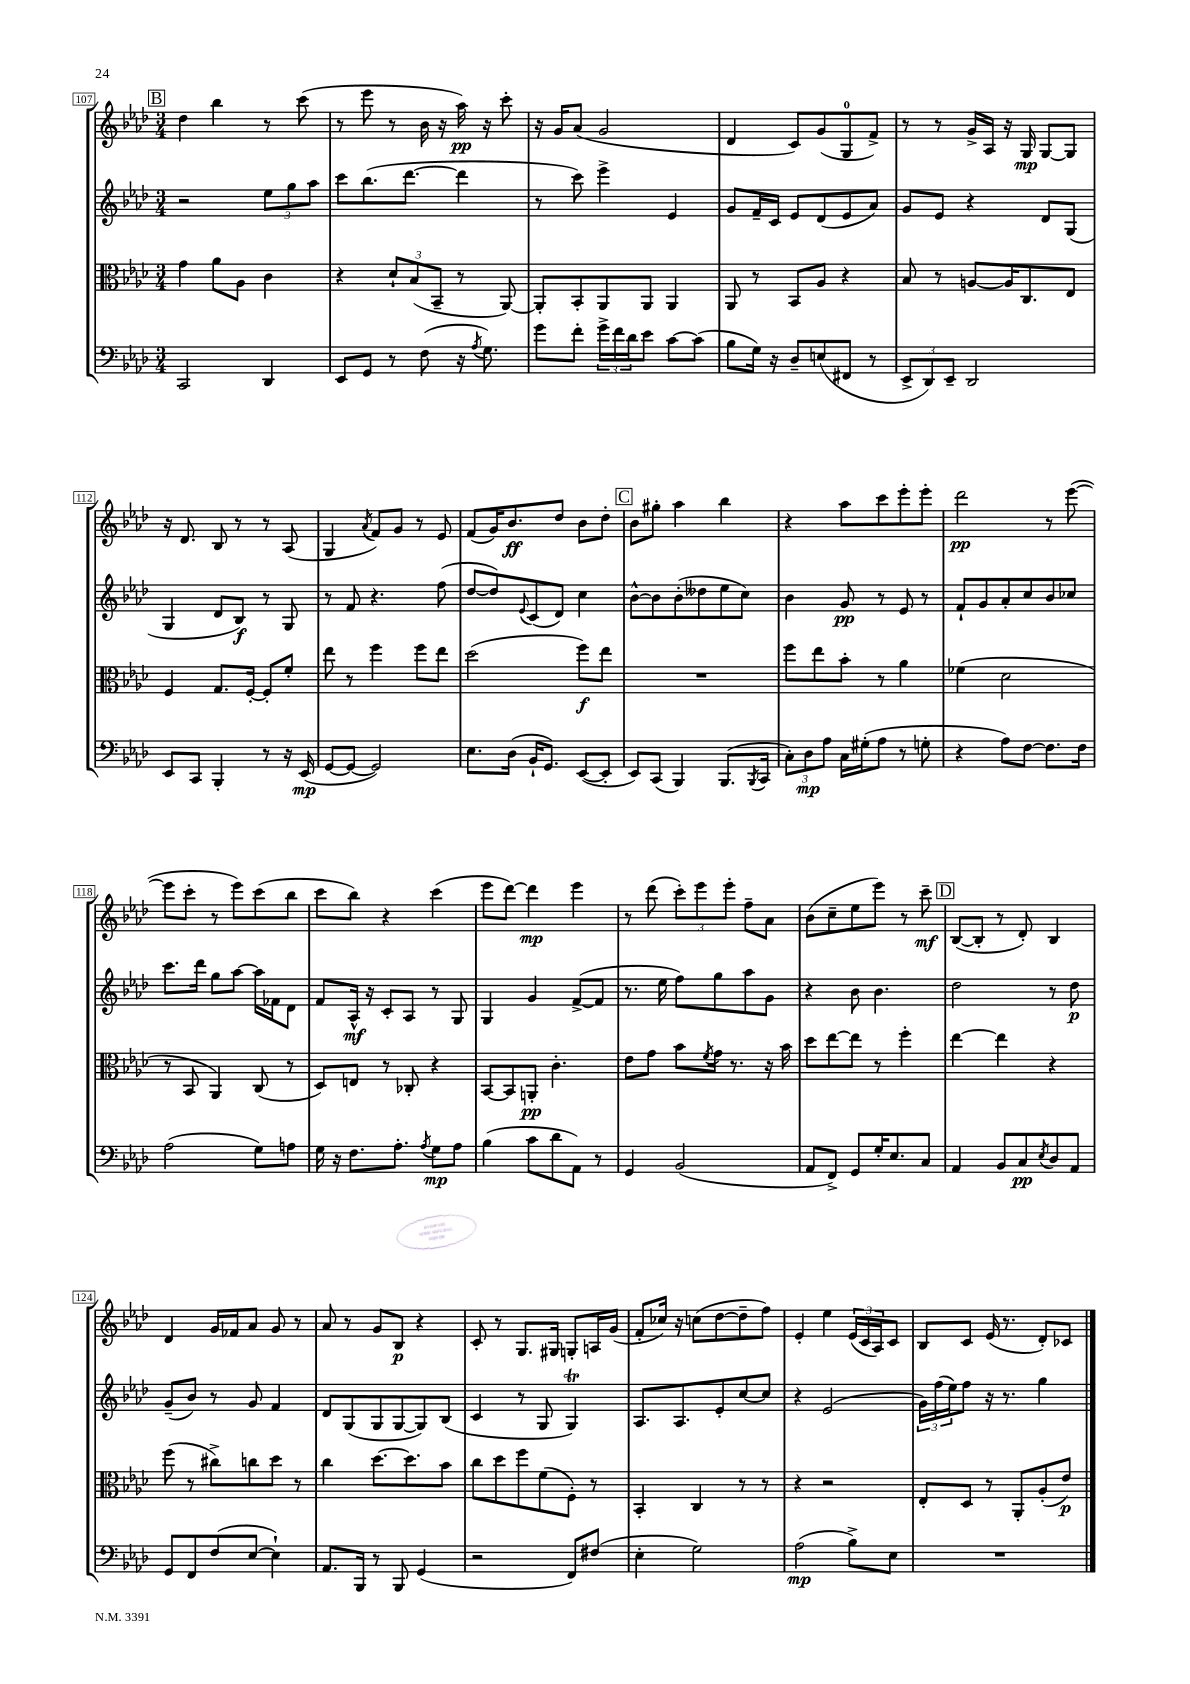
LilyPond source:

<<
\new StaffGroup <<
\new Staff = "s0" {
    \clef treble \key aes \major \numericTimeSignature \time 3/4
    \mark \markup { \box "B" } des''4 bes''4 r8 c'''8( |
    r8 ees'''8 r8 bes'16 r16 aes''16\pp) r16 c'''8-. |
    r16 g'16 aes'8( g'2 |
    des'4 c'8) g'8( g8-0 f'8->) |
    r8 r8 g'16-> aes16 r16 g16\mp g8~ g8 |
    r16 des'8. bes8 r8 r8 aes8( |
    g4 \acciaccatura { aes'8 } f'8) g'8 r8 ees'8 |
    f'8( g'16) bes'8.\ff des''8 bes'8 des''8-. |
    \mark \markup { \box "C" } bes'8 gis''8-. aes''4 bes''4 |
    r4 aes''8 c'''8 ees'''8-. ees'''8-. |
    des'''2\pp r8 ees'''8~( |
    ees'''8 c'''8-. r8 ees'''8) c'''8( bes''8 |
    c'''8 bes''8) r4 c'''4( |
    ees'''8 des'''8~) des'''4\mp ees'''4 |
    r8 des'''8( \tuplet 3/2 { c'''8-.) ees'''8 ees'''8-. } f''8-- aes'8 |
    bes'8( c''8-- ees''8 ees'''8) r8 c'''8--\mf |
    \mark \markup { \box "D" } bes8~( bes8-. r8 des'8-.) bes4 |
    des'4 g'16 fes'16 aes'8 g'8 r8 |
    aes'8 r8 g'8 bes8\p r4 |
    c'8-. r8 g8. gis16 g8-. a16 g'16( |
    f'8-. ces''16) r16 c''8( des''8~ des''8-- f''8) |
    ees'4-. ees''4 \tuplet 3/2 { ees'16( c'16 aes16) } c'8 |
    bes8 c'8 ees'16( r8. des'8-.) ces'8 \bar "|." |
}
\new Staff = "s1" {
    \clef treble \key aes \major \numericTimeSignature \time 3/4
    \mark \markup { \box "B" } r2 \tuplet 3/2 { ees''8 g''8 aes''8 } |
    c'''8 bes''8.( des'''8.~ des'''4 |
    r8 c'''8) ees'''4-> ees'4 |
    g'8 f'16-- c'16 ees'8 des'8( ees'8 aes'8) |
    g'8 ees'8 r4 des'8 g8( |
    g4 des'8 bes8\f) r8 g8 |
    r8 f'8 r4. f''8( |
    des''8~ des''8) \appoggiatura { ees'8 } c'8( des'8) c''4 |
    \mark \markup { \box "C" } bes'8~-^ bes'8 bes'8-.( deses''8 ees''8 c''8) |
    bes'4 g'8\pp r8 ees'8 r8 |
    f'8-! g'8 aes'8-. c''8 bes'8 ces''8 |
    c'''8. des'''16 g''8 aes''8~ aes''16 fes'16 des'8 |
    f'8 aes16-^\mf r16 c'8-. aes8 r8 g8 |
    g4 g'4 f'8~->( f'8 |
    r8. ees''16 f''8) g''8 aes''8 g'8 |
    r4 bes'8 bes'4. |
    \mark \markup { \box "D" } des''2 r8 des''8\p |
    g'8--( bes'8) r8 g'8 f'4 |
    des'8 g8( g8 g8~ g8) bes8( |
    c'4 r8 g8 g4\trill) |
    aes8. aes8. ees'8-. c''8~ c''8 |
    r4 ees'2( |
    \tuplet 3/2 { g'16) f''16( ees''16) } f''8 r16 r8. g''4 \bar "|." |
}
\new Staff = "s2" {
    \clef alto \key aes \major \numericTimeSignature \time 3/4
    \mark \markup { \box "B" } g'4 aes'8 aes8 c'4 |
    r4 \tuplet 3/2 { des'8-! bes8( bes,8-- } r8 aes,8~) |
    aes,8-. bes,8-. aes,8 aes,8 aes,4 |
    aes,8 r8 bes,8 aes8 r4 |
    bes8 r8 a8~ a16 c8. ees8 |
    f4 g8. f16~-. f8-. f'8-. |
    ees''8 r8 f''4 f''8 ees''8 |
    des''2( f''8\f) ees''8 |
    \mark \markup { \box "C" } R2. |
    f''8 ees''8 bes'8-. r8 aes'4 |
    fes'4( des'2 |
    r8 bes,8 aes,4) c8( r8 |
    des8) e8 r8 ces8-. r4 |
    bes,8~ bes,8 a,8-.\pp c'4.-. |
    ees'8 g'8 bes'8 \acciaccatura { f'8 } g'16 r8. r16 bes'16 |
    des''8 ees''8~ ees''8 r8 f''4-. |
    \mark \markup { \box "D" } ees''4~ ees''4 r4 |
    f''8( r8 cis''8->) c''8 des''8 r8 |
    c''4 des''8.~ des''8. bes'8 |
    c''8 des''8 f''8 f'8( f8-.) r8 |
    bes,4-. c4 r8 r8 |
    r4 r2 |
    ees8-. des8 r8 aes,8-. aes8-.( ees'8\p) \bar "|." |
}
\new Staff = "s3" {
    \clef bass \key aes \major \numericTimeSignature \time 3/4
    \mark \markup { \box "B" } c,2 des,4 |
    ees,8 g,8 r8 f8( r16 \acciaccatura { aes8 } g8.) |
    g'8 f'8-. \tuplet 3/2 { g'16-> f'16 des'16 } ees'8 c'8~ c'8( |
    bes8 g16) r16 des8-- e8( fis,8 r8 |
    \tuplet 3/2 { ees,8-> des,8) ees,8-- } des,2 |
    ees,8 c,8 bes,,4-. r8 r16 ees,16\mp( |
    g,8~ g,8~ g,2) |
    ees8. des16( bes,16-! g,8.) ees,8~( ees,8-. |
    \mark \markup { \box "C" } ees,8) c,8( bes,,4) bes,,8.( \acciaccatura { bes,,8 } c,16 |
    \tuplet 3/2 { c8-.) des8\mp aes8 } c16 gis16-.( aes8 r8 g8-. |
    r4 aes8) f8~ f8. f16 |
    aes2( g8) a8 |
    g16 r16 f8. aes8.-. \acciaccatura { aes8 } g8\mp aes8 |
    bes4( c'8 des'8 aes,8) r8 |
    g,4 bes,2( |
    aes,8 f,8->) g,8 g16-. ees8. c8 |
    \mark \markup { \box "D" } aes,4 bes,8 c8\pp \acciaccatura { ees8 } des8 aes,8 |
    g,8 f,8 f8( ees8~ ees4-!) |
    aes,8. bes,,16 r8 bes,,8 g,4( |
    r2 f,8) fis8( |
    ees4-. g2) |
    aes2\mp( bes8->) ees8 |
    R2. \bar "|." |
}
>>
>>
\layout { \context { \Score currentBarNumber = #107 \override BarNumber.stencil = #(make-stencil-boxer 0.1 0.3 ly:text-interface::print) } }
